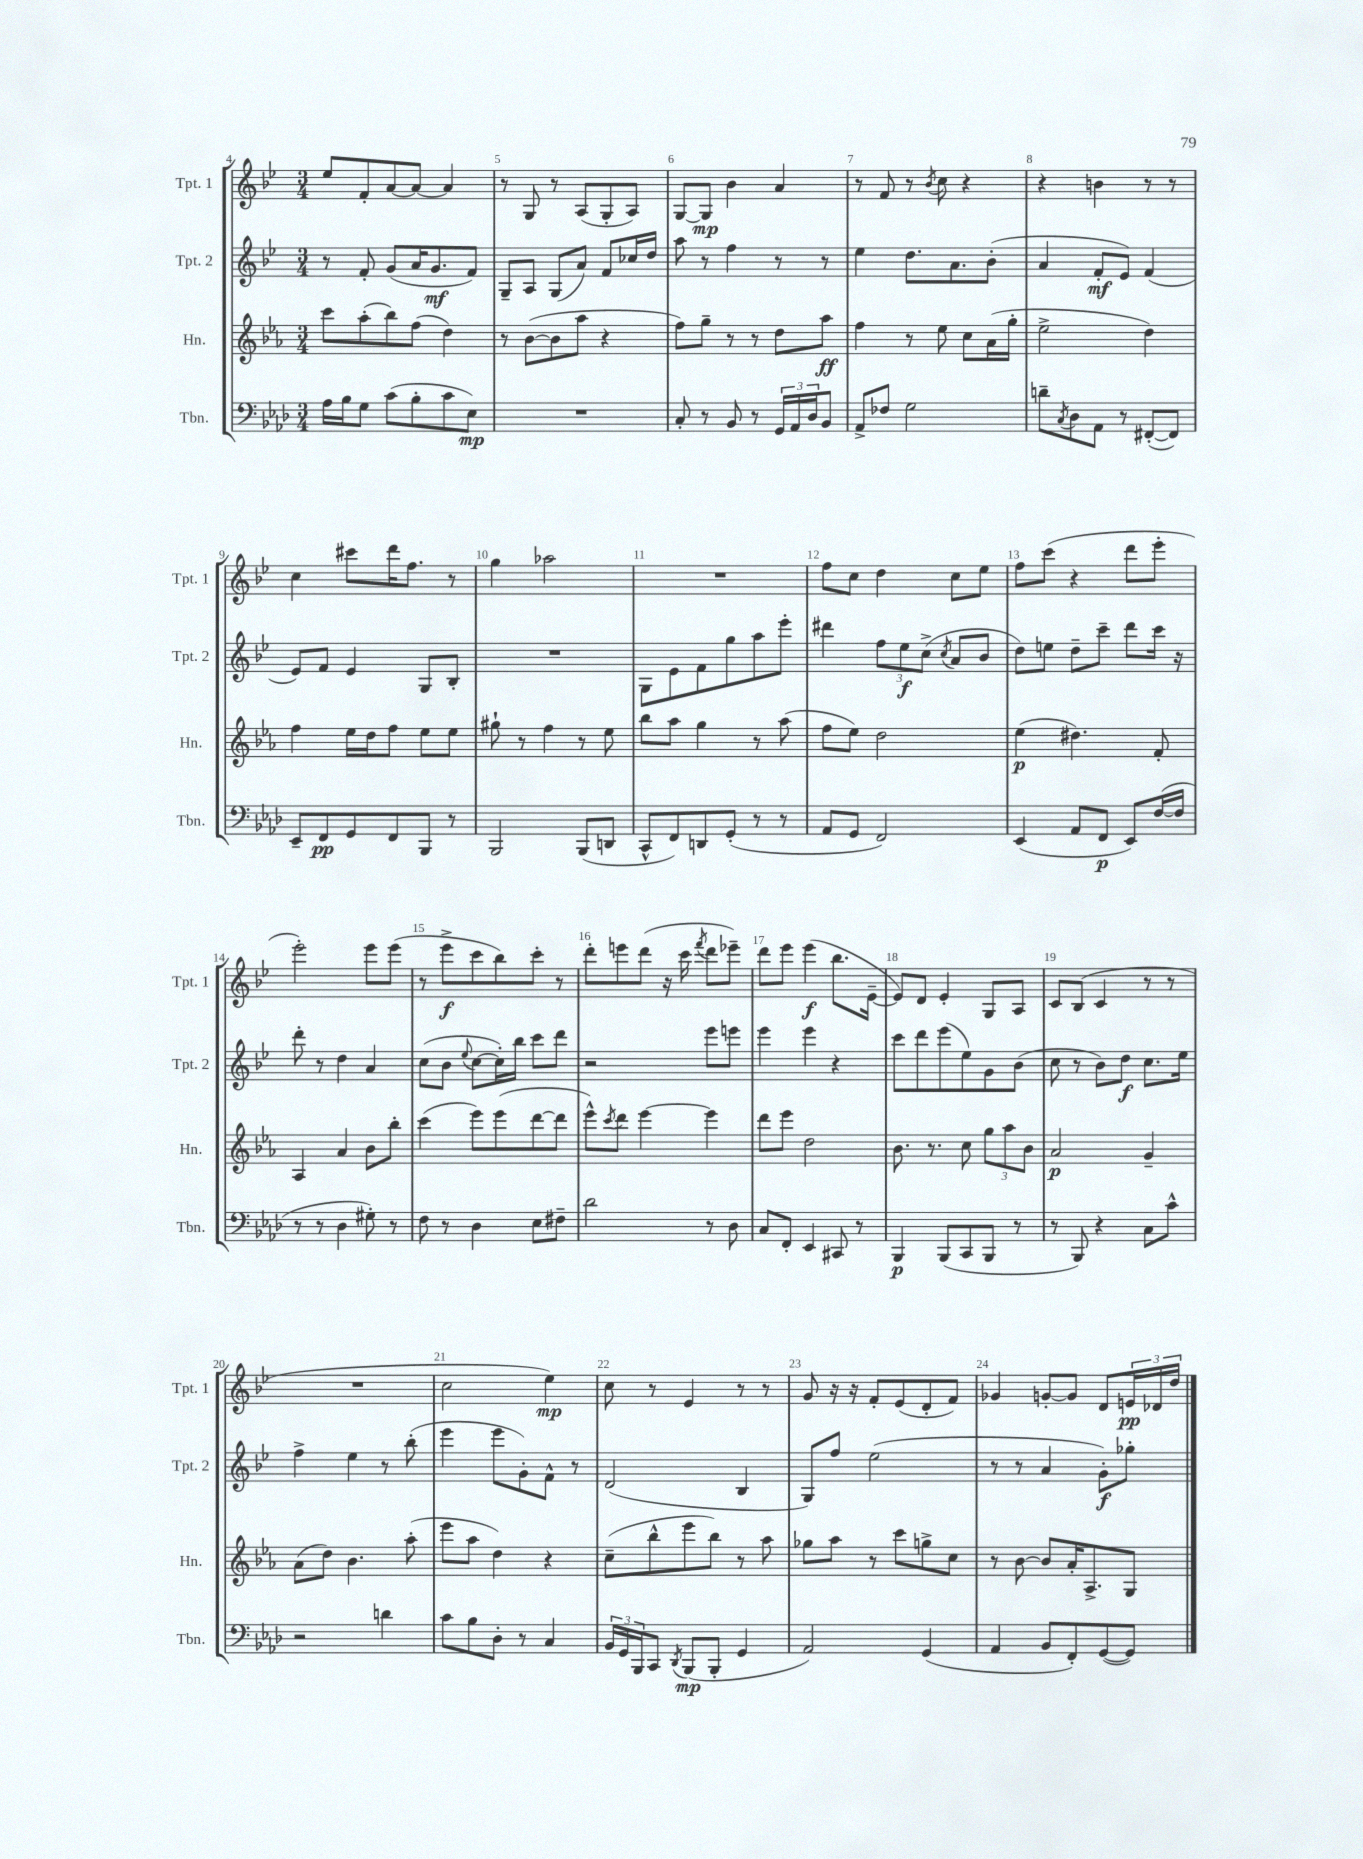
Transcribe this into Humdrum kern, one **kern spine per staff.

**kern	**kern	**kern	**kern
*staff4	*staff3	*staff2	*staff1
*clefF4	*clefG2	*clefG2	*clefG2
*k[b-e-a-d-]	*k[b-e-a-]	*k[b-e-]	*k[b-e-]
*M3/4	*M3/4	*M3/4	*M3/4
16A-\LL	8ccc\L	8r	8ee-/L
16B-\J	.	.	.
8G\J	(8aa-'\	8f'/	8f'/
(8c\L	8bb-\)	(8g/L	[8a/
8B-'\	(8ff\J	16a/K	8a/_J
.	.	8.g/	.
8c\	4dd\)	.	4a/]
8E-\J)	.	8f/J)	.
=	=	=	=
2.r	8r	8G~/L	8r
.	([8b-\L	8A/J	8G/
.	8b-\]	(8G/L	8r
.	8aa-\J	8a/J)	(8A/L
.	4r	8f/L	8G'/
.	.	16cc-/L	8A/J)
.	.	16dd/JJ	.
=	=	=	=
8C'/	8ff\L)	8aa\	[8G/L
8r	8gg~\J	8r	8G/]J
8BB-/	8r	4ff\	4b-\
8r	8r	.	.
24GG/LL	8dd\L	8r	4a/
24AA-/	.	.	.
24D-/J	.	.	.
8BB-/J	8aa-\J	8r	.
=	=	=	=
8AA-^/L	4ff\	4ee-\	8r
8F-/J	.	.	8f/
2G\	8r	8.dd\L	8r
.	.	.	8qb-/
.	8ee-\	.	8cc\
.	.	8.a\	.
.	8cc\L	.	4r
.	(16a-\L	(8b-'\J	.
.	16gg'\JJ	.	.
=	=	=	=
8d~\L	2ee-^\	4a/	4r
8qC/	.	.	.
8D-\	.	.	.
8AA-\J	.	8f'/L	4b\
8r	.	8e-/J)	.
([8FF#'/L	4dd\)	(4f/	8r
8FF#/]J)	.	.	8r
=	=	=	=
8EE-~/L	4ff\	8e-/L)	4cc\
8FF/	.	8f/J	.
8GG/	16ee-\LL	4e-/	8ccc#\L
.	16dd\J	.	.
8FF/	8ff\J	.	16ddd\K
.	.	.	8.ff\J
8BBB-/J	8ee-\L	8G/L	.
8r	8ee-\J	8B-'/J	8r
=	=	=	=
2BBB-/	8gg#`\	2.r	4gg\
.	8r	.	.
.	4ff\	.	2aa-\
(8BBB-/L	8r	.	.
8DD/J	8ee-\	.	.
=	=	=	=
8CC^^/L	8bb-\L	8G\L	2.r
8FF/)	8aa-\J	8e-\	.
8DD/	4gg\	8f\	.
(8GG'/J	.	8gg\	.
8r	8r	8aa\	.
8r	(8aa-\	8eee-'\J	.
=	=	=	=
8AA-/L	8ff\L	4ddd#\	8ff\L
8GG/J	8ee-\J)	.	8cc\J
2FF/)	2dd\	12ff\L	4dd\
.	.	12ee-\	.
.	.	(12cc^\J	.
.	.	8qcc/	.
.	.	8a/L	8cc\L
.	.	8b-/J	8ee-\J
=	=	=	=
(4EE-/	(4ee-\	8dd\L)	8ff\L
.	.	8ee\J	(8ccc\J
8AA-/L	4.dd#\)	8dd~\L	4r
8FF/J	.	8ccc~\J	.
8EE-/L)	.	8ddd\L	8ddd\L
([16F/L	8f'/	16ccc\Jk	8eee-'\J
16F/]JJ	.	16r	.
=	=	=	=
8r	4A-/	8ddd'\	2eee-'\)
8r	.	8r	.
4D-\	4a-/	4dd\	.
8G#'\)	8b-\L	4a/	8eee-\L
8r	8bb-'\J	.	(8eee-\J
=	=	=	=
8F\	(4ccc\	(8cc\L	8r
8r	.	8b-\J	8eee-^\L
.	.	8qqee-/	.
4D-\	8eee-\L)	[8cc\L	8ccc\
.	(8eee-\	16cc'\]L)	8bb-\)
.	.	16bb-\JJ	.
8E-\L	[8ddd\	8ccc\L	8ccc'\J
8F#~\J	8ddd\]J	8ddd\J	8r
=	=	=	=
2d-\	8eee-^^\L)	2r	8ddd'\L
.	8qccc/	.	.
.	8ddd\J	.	8eee\
.	[4eee-\	.	(8ddd\J
.	.	.	16r
.	.	.	16ccc\
.	.	.	8qfff/
8r	4eee-\]	8eee-\L	8ddd\L
8D-\	.	8eee\J	8eee-~\J)
=	=	=	=
8C/L	8ddd\L	4eee-\	8ddd\L
8FF'/J	8eee-\J	.	8eee-\J
4EE-/	2dd\	4eee-\	(4eee-\
8CC#/	.	4r	8.bb-\L
8r	.	.	.
.	.	.	[16e-~\Jk
=	=	=	=
4BBB-/	8.b-\	8ccc\L	8e-/]L)
.	.	8ddd\	8d/J
.	8.r	.	.
(8BBB-/L	.	(8eee-\	4e-'/
8CC/	8cc\	8ee-\)	.
8BBB-/J	12gg\L	8g\	8G/L
.	12aa-\	.	.
8r	.	(8b-\J	8A/J
.	12b-\J	.	.
=	=	=	=
8r	2a-/	8cc\	8c/L
8BBB-/)	.	8r	(8B-/J
4r	.	8b-\L)	4c/
.	.	8dd\J	.
8C\L	4g~/	8.cc\L	8r
8c^^\J	.	.	8r
.	.	16ee-\Jk	.
=	=	=	=
2r	(8a-\L	4ff^\	2.r
.	8dd\J)	.	.
.	4.b-\	4ee-\	.
4d\	.	8r	.
.	(8aa-'\	(8bb-'\	.
=	=	=	=
8c\L	8eee-\L	4eee-\	2cc\
8B-\	8aa-\J	.	.
8D-'\J	4dd\)	8eee-\L	.
8r	.	8g'\)	.
4C/	4r	8f^^\J	4ee-\)
.	.	8r	.
=	=	=	=
24BB-/LL	(8cc~\L	(2d/	8cc\
24GG/	.	.	.
24BBB-/J	.	.	.
8CC/J	8bb-^^\	.	8r
8qDD-/	.	.	.
(8BBB-/L	8eee-\	.	4e-/
8BBB-'/J	8bb-\J)	.	.
4GG/	8r	4B-/	8r
.	8aa-\	.	8r
=	=	=	=
2AA-/)	8gg-\L	8G/L)	8g/
.	8aa-\J	8ff/J	16r
.	.	.	16r
.	8r	(2ee-\	8f'/L
.	8ccc\L	.	(8e-/
(4GG/	8gg^\	.	8d'/
.	8cc\J	.	8f/J)
=	=	=	=
4AA-/	8r	8r	4g-/
.	[8b-\	8r	.
8BB-/L	8b-/]L	4a/	[8g'/L
8FF'/)	16a-'/K	.	8g/]J
.	8.A-^/	.	.
([8GG/	.	8g'\L)	8d/L
8GG/]J)	8G/J	8gg-'\J	24e/L
.	.	.	24d-/
.	.	.	24dd/JJ
==	==	==	==
*-	*-	*-	*-
